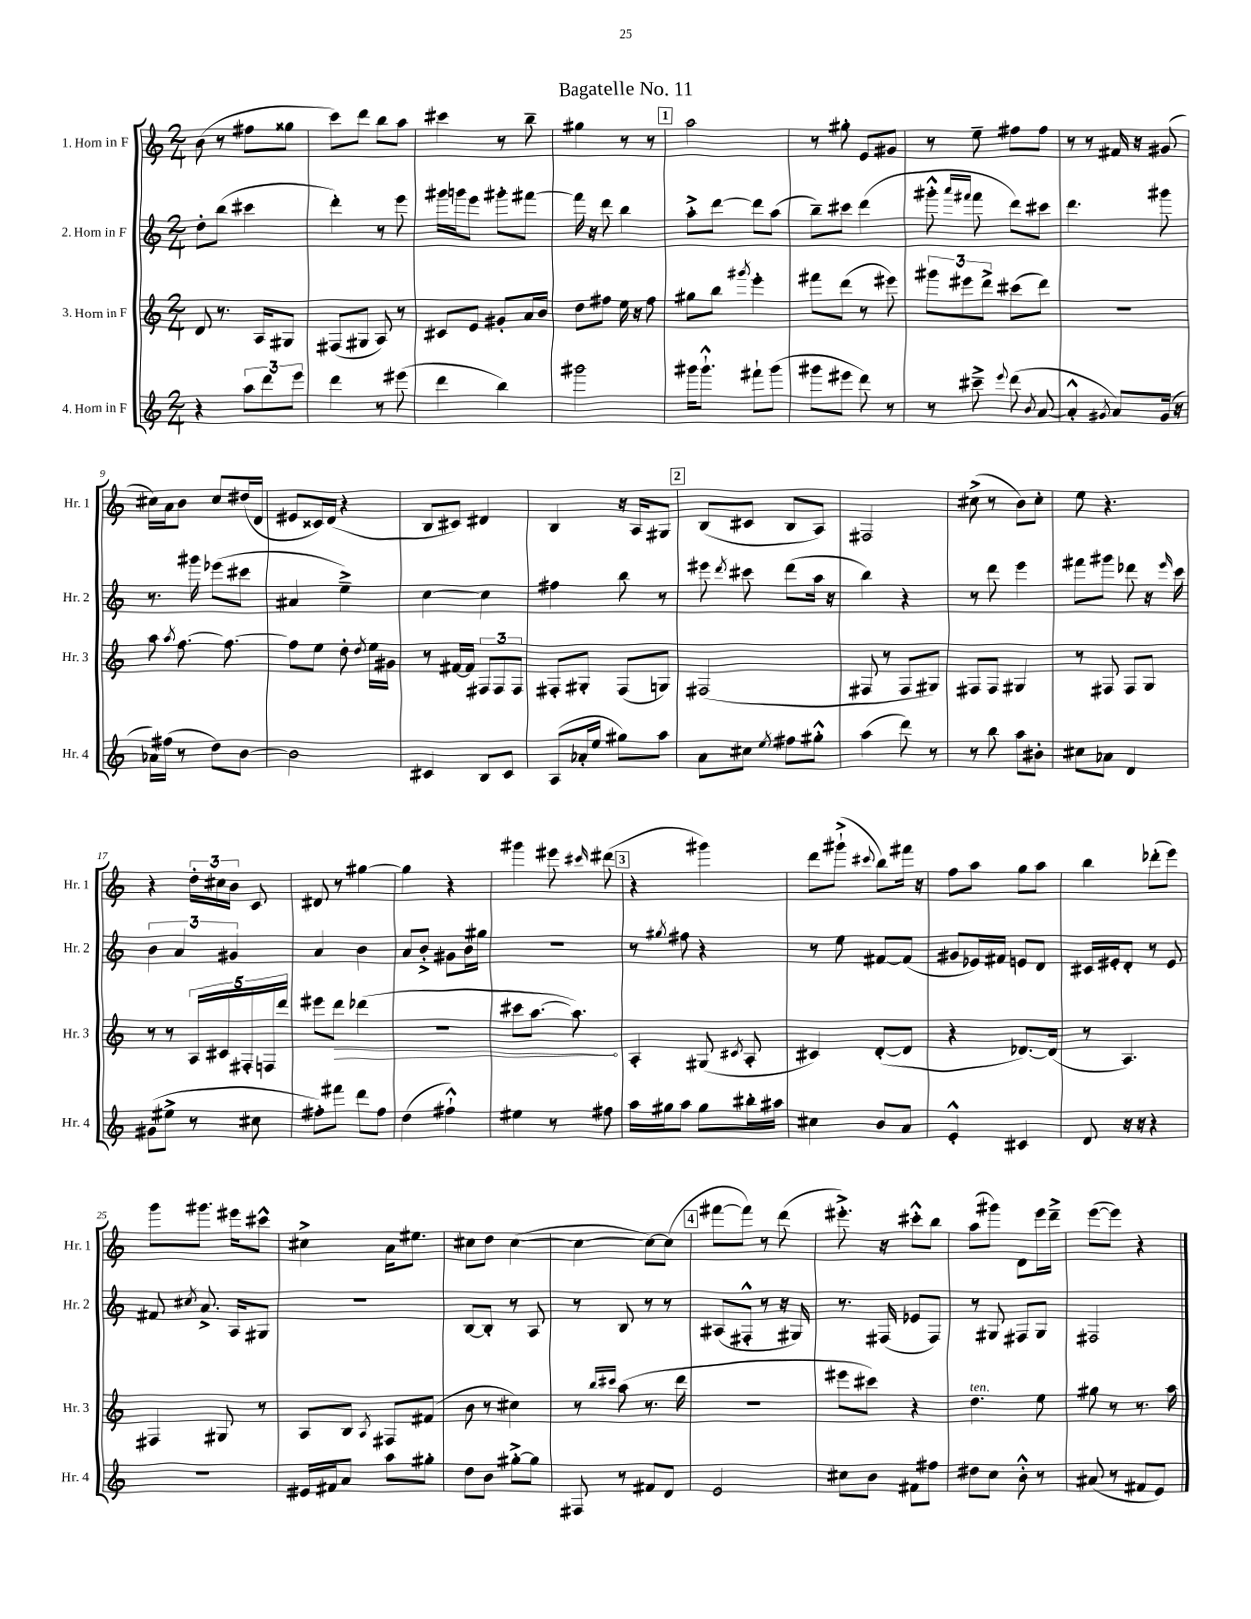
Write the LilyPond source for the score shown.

\header { title = "Bagatelle No. 11" }
<<
\new StaffGroup <<
\new Staff = "s0" \with { instrumentName = "1. Horn in F" shortInstrumentName = "Hr. 1" } {
    \clef treble \key c \major \numericTimeSignature \time 2/4
    \autoBeamOff b'8( r8 fis''8[ gisis''8] |
    c'''8[) d'''8] b''8[ a''8] |
    cis'''4 r8 b''8-- |
    gis''4 r8 r8 |
    \mark \markup { \box "1" } a''2 |
    r8 gis''8-. e'8[ gis'8] |
    r8 e''8-- fis''8[ fis''8] |
    r8 r8 fis'16 r16 gis'8( |
    cis''16[) a'16 b'8] cis''8[ dis''16( d'16] |
    eis'8[ cisis'16) d'16]( r4 |
    b8[ cis'8]) dis'4 |
    b4 r16 a16[ gis8] |
    \mark \markup { \box "2" } b8[( cis'8] b8[ a8]) |
    fis2 |
    cis''8->( r8 b'8[) cis''8]-. |
    e''8 r4. |
    r4 \tuplet 3/2 { d''16[-. cis''16 b'16] } c'8 |
    dis'8 r8 gis''4~ |
    gis''4 r4 |
    gis'''4 eis'''8 \grace { cis'''16 } dis'''8( |
    \mark \markup { \box "3" } r4 gis'''4) |
    d'''8[ gis'''8]-!->( \appoggiatura { cis'''8 } b''8[) fis'''16] r16 |
    f''8[ a''8] g''8[ a''8] |
    b''4 des'''8[-.( e'''8]) |
    g'''8[ gis'''8.] eis'''16[ cis'''8]-^ |
    cis''4-> a'16[ eis''8.] |
    cis''8[ d''8] cis''4~( |
    cis''4~ cis''8[~) cis''8]( |
    \mark \markup { \box "4" } fis'''8[~ fis'''8]) r8 d'''8( |
    eis'''8.-.->) r16 cis'''8[-.-^ b''8] |
    a''8[( gis'''8]) d'8[ e'''16 d'''16]---> |
    e'''8[~( e'''8]) r4 \bar "|." |
}
\new Staff = "s1" \with { instrumentName = "2. Horn in F" shortInstrumentName = "Hr. 2" } {
    \clef treble \key c \major \numericTimeSignature \time 2/4
    \autoBeamOff d''8[-. b''8]( cis'''4 |
    d'''4-.) r8 e'''8 |
    gis'''16[ g'''16 e'''8] gis'''8[-. fis'''8]~ |
    fis'''16 r16 d'''8 b''4 |
    \mark \markup { \box "1" } a''8[-.-> d'''8]~ d'''8[ a''8]( |
    b''8[--) cis'''8] d'''4( |
    gis'''8-.-^ \grace { a'''16[ fis'''16] } fis'''8 d'''8[) cis'''8] |
    d'''4. gis'''8 |
    r8. gis'''16 ees'''8[( cis'''8] |
    ais'4 e''4--->) |
    c''4~ c''4 |
    fis''4 b''8 r8 |
    \mark \markup { \box "2" } eis'''8 \acciaccatura { d'''8 } cis'''8 d'''8[( a''16] r16 |
    b''4) r4 |
    r8 d'''8 e'''4 |
    fis'''8[ gis'''8] des'''8 r16 \grace { e'''16 } c'''16 |
    \tuplet 3/2 { b'4 a'4 gis'4 } |
    a'4 b'4 |
    a'8[ b'8]-.-> gis'8[ b'16 gis''16] |
    R2 |
    \mark \markup { \box "3" } r8 \acciaccatura { gis''8 } fis''8 r4 |
    r8 e''8 fis'8[~ fis'8]( |
    gis'8[ ees'16) fis'16] e'8[ d'8] |
    cis'16[ eis'16-. d'8]-. r8 eis'8 |
    fis'8 \acciaccatura { cis''8 } a'8.-> a16[ gis8] |
    R2 |
    b8[~ b8]-. r8 a8 |
    r8 b8 r8 r8 |
    \mark \markup { \box "4" } ais8[( fis8]-.-^ r8 r16 gis16) |
    r8. fis16( ees'8[ fis8]) |
    r8 gis8 fis8[ gis8] |
    fis2 \bar "|." |
}
\new Staff = "s2" \with { instrumentName = "3. Horn in F" shortInstrumentName = "Hr. 3" } {
    \clef treble \key c \major \numericTimeSignature \time 2/4
    \autoBeamOff d'8 r8. a16[ gis8] |
    fis8[( gis8] a8) r8 |
    cis'8[ e'8] gis'8[-. a'16 b'16] |
    d''8[ fis''8] e''16 r16 fis''8 |
    \mark \markup { \box "1" } gis''8[ b''8] \acciaccatura { gis'''8 } e'''4-. |
    fis'''8[ d'''8]( r8 eis'''8) |
    \tuplet 3/2 { gis'''8[ eis'''8 d'''8]-> } cis'''8[( d'''8]) |
    R2 |
    a''8 \acciaccatura { a''8 } f''8.~ f''8.~ |
    f''8[ e''8] d''8-. \acciaccatura { d''8 } e''16[ gis'16] |
    r8 fis'16[~ fis'16] \tuplet 3/2 { fis8[ fis8 fis8] } |
    fis8[-. gis8]-. fis8[( g8]) |
    \mark \markup { \box "2" } fis2( |
    fis8 r8 fis8[ gis8]) |
    fis8[ fis8] gis4 |
    r8 fis8 fis8[ g8] |
    r8 r8 \tuplet 5/4 { a16[ cis'16 fis16-. f16 d'''16] } |
    eis'''8[ \once \override Hairpin.circled-tip = ##t d'''8]\> des'''4( |
    R2 |
    cis'''8[ a''8.]~ a''8.\!) |
    \mark \markup { \box "3" } a4-. gis8( \acciaccatura { cis'8 } a8-. |
    cis'4) d'8[~-.( d'8] |
    r4 des'8.[~) des'16]( |
    r8 a4.) |
    fis4 gis8 r8 |
    a8[ b8] \acciaccatura { a8 } fis8[ fis'8]( |
    b'8 r8 cis''4) |
    r8 \grace { b''16[ cis'''16] } a''8( r8. d'''16 |
    \mark \markup { \box "4" } R2 |
    eis'''8[ cis'''8]) r4 |
    d''4.^\markup { \italic "ten." } e''8 |
    gis''8 r8 r8. a''16 \bar "|." |
}
\new Staff = "s3" \with { instrumentName = "4. Horn in F" shortInstrumentName = "Hr. 4" } {
    \clef treble \key c \major \numericTimeSignature \time 2/4
    \autoBeamOff r4 \tuplet 3/2 { a''8[ d'''8 e'''8] } |
    d'''4 r8 eis'''8( |
    d'''4 b''4) |
    gis'''2 |
    \mark \markup { \box "1" } gis'''16[ gis'''8.]-!-^ fis'''8[-! gis'''8]( |
    gis'''8[ eis'''8] d'''8) r8 |
    r8 cis'''8---> \appoggiatura { e'''8 } d'''8( \acciaccatura { b'8 } a'8~ |
    a'4-.-^ \acciaccatura { gis'8 } a'8[) gis'16]( r16 |
    aes'16[) fis''16]( r8 d''8[) b'8]~ |
    b'2 |
    cis'4 b8[ cis'8] |
    a8[( aes'16-. e''16] gis''8[) a''8] |
    \mark \markup { \box "2" } a'8[ cis''8] \acciaccatura { e''8 } fis''8[ gis''8]-.-^ |
    a''4( d'''8) r8 |
    r8 b''8 a''8[ bis'8]-. |
    cis''8[ aes'8] d'4 |
    gis'8[( eis''8]-> r8 cis''8 |
    fis''8[-.) fis'''8] d'''8[ fis''8] |
    d''4( fis''4-!-^) |
    eis''4 r8 fis''8 |
    \mark \markup { \box "3" } a''16[ gis''16 a''8] gis''8[ bis''16-. ais''16] |
    cis''4 b'8[ a'8] |
    e'4-.-^ cis'4 |
    d'8 r16 r16 r4 |
    r2 |
    eis'16[ fis'16 a'8] a''8[ gis''8]-. |
    d''8[ b'8] gis''8[~-.-> gis''8] |
    fis8 r8 fis'8[ d'8] |
    \mark \markup { \box "4" } e'2 |
    cis''8[ b'8] fis'8[ fis''8] |
    dis''8[ c''8] b'8-.-^ r8 |
    ais'8( r8 fis'8[ e'8]) \bar "|." |
}
>>
>>
